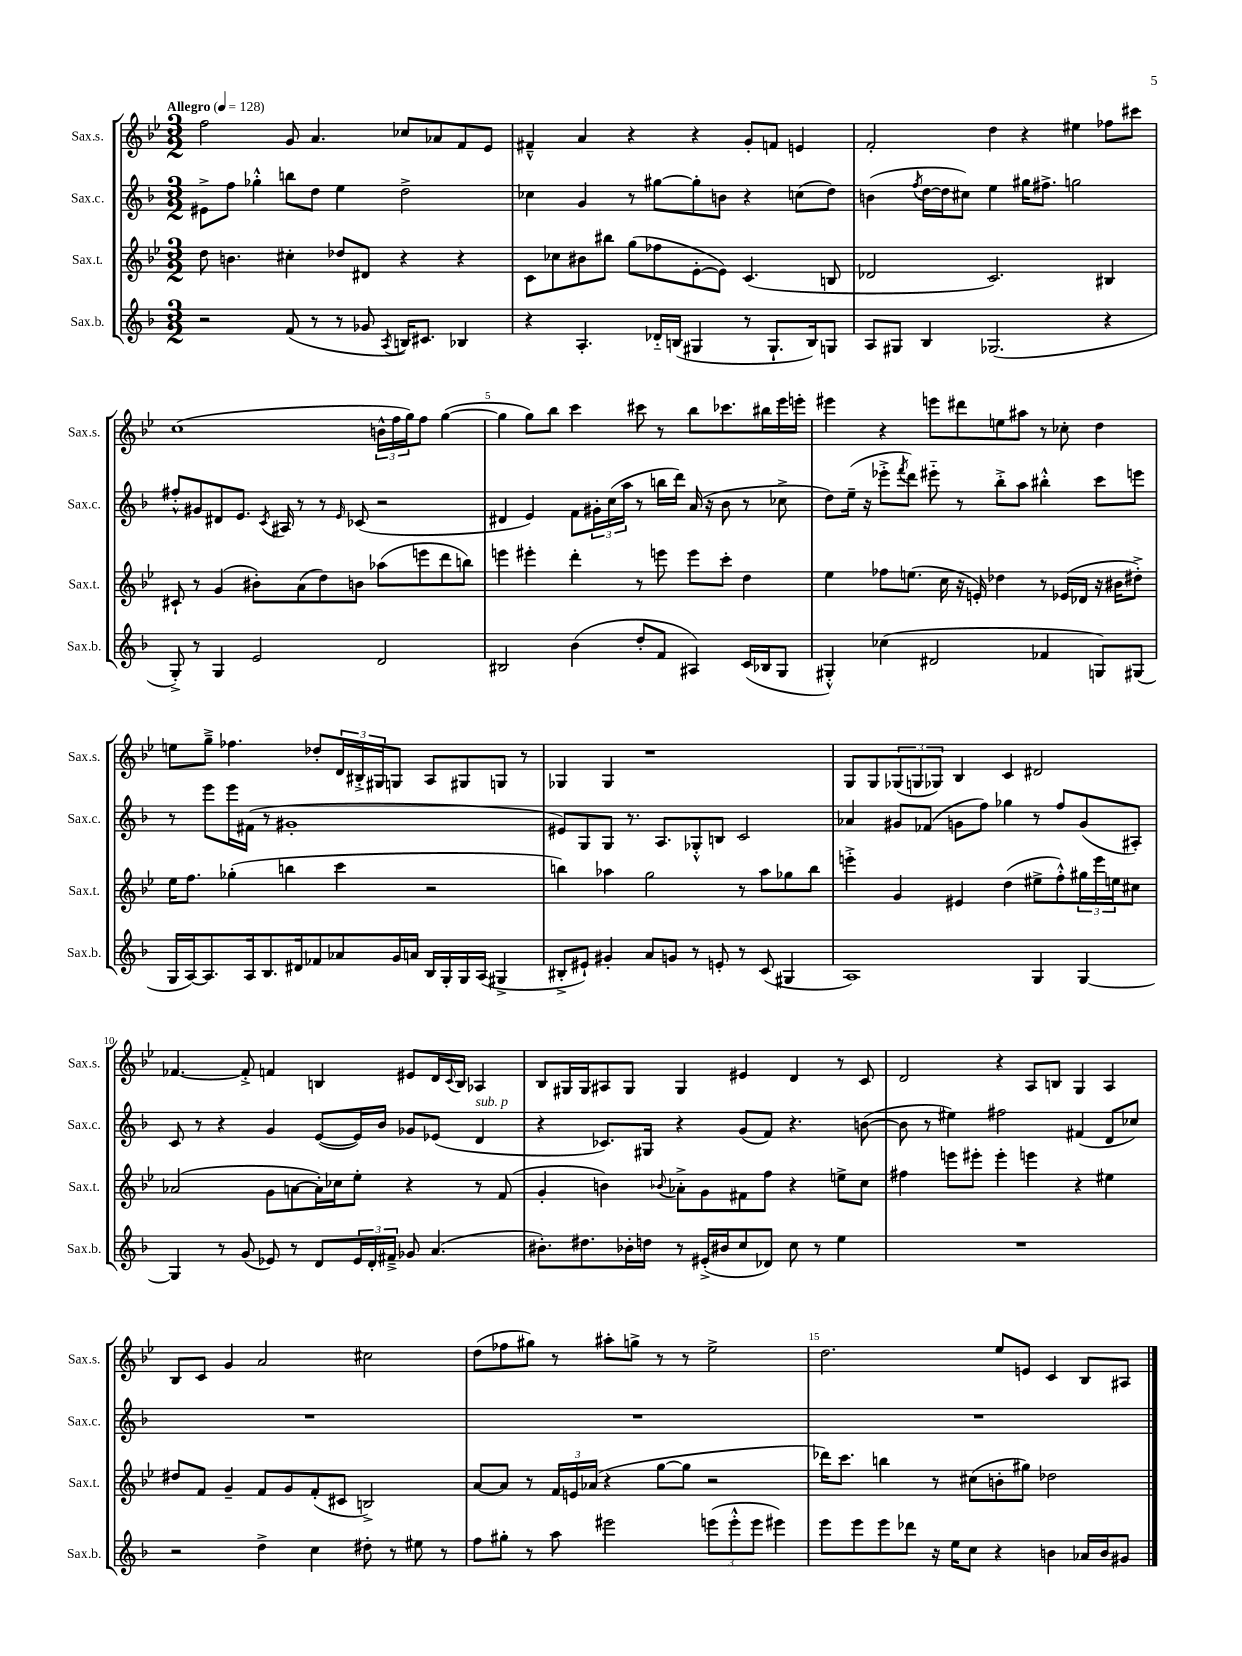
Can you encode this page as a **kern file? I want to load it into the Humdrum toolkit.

**kern	**kern	**kern	**kern
*part4	*part3	*part2	*part1
*staff4	*staff3	*staff2	*staff1
*I"Sax.b.	*I"Sax.t.	*I"Sax.c.	*I"Sax.s.
*I'Sax.b.	*I'Sax.t.	*I'Sax.c.	*I'Sax.s.
*clefG2	*clefG2	*clefG2	*clefG2
*k[b-]	*k[b-e-]	*k[b-]	*k[b-e-]
*M3/2	*M3/2	*M3/2	*M3/2
*MM128	*MM128	*MM128	*MM128
=1	=1	=1	=1
!	!	!	!LO:TX:a:B:t=Allegro
2r	8dd\	8e#X^\L	2ff\
.	4.bn\	8ff\J	.
.	.	4gg-X'^^\	.
(8f/	4cc#X'\	8bbn\L	8g/
8r	.	8dd\J	4.a/
8r	8dd-X/L	4ee\	.
8g-X/	8d#X/J	.	.
8qA/	.	.	.
16Bn/KL)	4r	2dd^\	8cc-X/L
8.c#X/J	.	.	.
.	.	.	8a-X/
4B-X/	4r	.	8f/
.	.	.	8e-/J
=2	=2	=2	=2
4r	8c\L	4cc-X\	4f#X~^^/
.	8cc-X\	.	.
4.A'/	8b#X\	4g/	4a/
.	8bb#X\J	.	.
.	(8gg\L	8r	4r
16d-X/LL	8ff-X\	[8gg#X\L	.
(16Bn/JJ	.	.	.
4G#X/	[8e-'\	8gg#'\]	4r
.	8e-\J])	8bn\J	.
8r	(4.c/	4r	8g'/L
8.G#`/L	.	.	8fn/J
.	.	(8ccn\L	4en/
16B/k)	.	.	.
8Gn/J	8Bn/	8dd\J)	.
=3	=3	=3	=3
8A/L	2d-X/	(4bn\	2f'/
8G#X/J	.	.	.
.	.	8qff/	.
4B-/	.	[16dd\LL	.
.	.	16dd\J]	.
.	.	8cc#X\J)	.
(2.G-X/	2.c/)	4ee\	4dd\
.	.	16gg#X\KL	4r
.	.	8.ff#X^\J	.
.	.	2ggn\	4ee#X\
4r	4B#X/	.	8ff-X\L
.	.	.	8ccc#X\J
!!LO:LB:g=z
=4	=4	=4	=4
8G'^/)	8c#X`/	8ff#X'^^/L	(1cc
8r	8r	8g#X/	.
4G/	(4g/	8d#X/	.
.	.	8.e/J	.
2e/	8b#X'\L)	.	.
.	.	8qc/	.
.	.	16A#X/	.
.	(8a\	8r	.
.	8dd\)	8r	.
.	.	16qqe/	.
.	8bn\J	(8c-X/	.
2d/	(8aa-X\L	2r	24bn^^\LL
.	.	.	24ff\
.	.	.	24gg\J)
.	8eeen\	.	8ff\J
.	8ddd\	.	([4gg\
.	8bbn\J)	.	.
=5	=5	=5	=5
2B#X/	4eeen\	4d#X/	4gg\]
.	4eee#X'\	4e/)	8gg\L)
.	.	.	8bb-\J
(4b-\	4ddd'\	8f\L	4ccc\
.	.	24g#X'\L	.
.	.	(24cc\	.
.	.	24aa\JJ	.
8dd'/L	8r	8r	8ccc#X\
8f/J	8eeen\	16bbn\LL	8r
.	.	16ddd\JJ)	.
4A#X/)	8eee\L	(16a/	8bb-\L
.	.	16r	.
.	8ccc'\J	8b-\	8.ccc-X\
(16c/LL	4dd\	8r	.
16B-X/J	.	.	16bb#X\L
8G/J	.	8cc-X^\	16eee-\
.	.	.	16eeen'\JJ
=6	=6	=6	=6
4G#X'^^/)	4ee-\	8dd\L)	4eee#X\
.	.	(16ee~\Jk	.
.	.	16r	.
(4cc-X\	8ff-X\L	8eee-X'^\L	4r
.	.	8qfff/	.
.	(8.een\J	8ddd\J)	.
2d#X/	.	8eee#X\	8eeen\L
.	16cc\	.	.
.	16r	8r	8ddd#X\
.	16en'/)	.	.
.	4dd-X\	8bb-'^\L	8een\
.	.	8aa\J	8aa#X\J
4f-X/	8r	4bb#X'^^\	8r
.	(16e-X/LL	.	8cc-X'\
.	16d-X/JJ	.	.
8Gn/L)	16r	8ccc\L	4dd\
.	16b#X\KL	.	.
(8G#X/J	8dd#X'^\J)	8eeen\J	.
!!LO:LB:g=z
=7	=7	=7	=7
16G/LL	16ee-\KL	8r	8een\L
[16A/J)	8.ff\J	.	.
8.A/]	.	8eee\L	8gg~^\J
.	(4gg-X'\	16eee\L	4.ff-X\
16A/k	.	(16f#X\JJ	.
8.B-/	.	8r	.
.	4bbn\	1g#X'	.
16d#X/k	.	.	.
8f-X/	.	.	8dd-X'/L
8a-X/	4ccc\	.	24d/L
.	.	.	24B#X'^/
.	.	.	24G#X/J
16g/L	.	.	8Gn/J
16an/JJ	.	.	.
16B-/LL	2r	.	8A/L
16G'/	.	.	.
16G/	.	.	8G#X/
(16A/JJ	.	.	.
4G#X^/	.	.	8Gn/J
.	.	.	8r
=8	=8	=8	=8
8B#X'^/L	4bbn\)	8e#X/L)	4G-X/
8e#X`/J)	.	8G/	.
4g#X'/	4aa-X\	8G/J	4G-/
.	.	8.r	.
8a/L	2gg\	.	1r
.	.	8.A/L	.
8gn/J	.	.	.
8r	.	8G-X'^^/	.
8en'/	.	8Bn/J	.
8r	8r	2c/	.
(8c/	8aa-\L	.	.
4G#X/	8gg-X\	.	.
.	8bb\J	.	.
=9	=9	=9	=9
1A)	4eeen'^\	4a-X/	8G/L
.	.	.	8G/
.	4g/	8g#X/L	(12G-X/
.	.	.	12Gn/
.	.	(8f-X/J	.
.	.	.	12G-X/J)
.	4e#X/	8gn\L	4B-/
.	.	8ff\J)	.
.	(4dd\	4gg-X\	4c/
4G/	8ee#X^\L	8r	2d#X/
.	8ff'^^\)	8ff/L	.
[4G/	24gg#X\L	(8g/	.
.	24eee\	.	.
.	24een\J	.	.
.	8cc#X\J	8A#X'/J)	.
!!LO:LB:g=z
=10	=10	=10	=10
4G/]	(2a-X/	8c/	[4.f-X/
.	.	8r	.
8r	.	4r	.
(8g/	.	.	8f-'^/]
8e-X/)	8g\L	4g/	4fn/
8r	[8an\	.	.
8d/L	16a'\L])	([8e/L	4Bn/
.	16cc-X\J	.	.
24e-/L	8ee-'\J	16e/L])	.
24d'/	.	.	.
.	.	16b-/JJ	.
24f#X~^/JJ	.	.	.
8g-X/	4r	8g-X/L	8e#X/L
(4.a/	.	(8e-X/J	16d/L
.	.	.	8qqc/
.	.	.	16B/JJ
!	!	!LO:TX:a:i:t=sub. p	!
.	8r	4d/	4A-X/
.	(8f/	.	.
=11	=11	=11	=11
8.b#X'\L)	4g'/	4r	8B-/L
.	.	.	16G#X/L
8.dd#X\	.	.	16G#/J
.	4bn\)	8.c-X/L)	8A#X/
16b-X'\L	.	.	8G#/J
16ddn\JJ	.	16G#X/Jk	.
.	8qqb-X/	.	.
8r	8a-X'^\L	4r	4G#/
(16e#X'^/LL	8g\	.	.
16b#X/J	.	.	.
8cc/	8f#X\	(8g/L	4e#X/
8d-X/J)	8ff\J	8f/J)	.
8cc\	4r	4.r	4d/
8r	.	.	.
4ee\	8een^\L	.	8r
.	8cc\J	([8bn\	8c/
=12	=12	=12	=12
1.r	4ff#X\	8b\]	2d/
.	.	8r	.
.	8eeen\L	4ee#X\)	.
.	8eee#X'\J	.	.
.	4eee#'\	2ff#X\	4r
.	4eeen\	.	8A/L
.	.	.	8Bn/J
.	4r	(4f#X/	4G/
.	4ee#X\	8d/L	4A/
.	.	8cc-X/J)	.
!!LO:LB:g=z
=13	=13	=13	=13
2r	8dd#X/L	1.r	8B-/L
.	8f/J	.	8c/J
.	4g~/	.	4g/
4dd^\	8f/L	.	2a/
.	8g/	.	.
4cc\	(8f'/	.	.
.	8c#X/J	.	.
8dd#X'\	2Bn^/)	.	2cc#X\
8r	.	.	.
8ee#X\	.	.	.
8r	.	.	.
=14	=14	=14	=14
8ff\L	[8a/L	1.r	(8dd\L
8gg#X'\J	8a/J]	.	8ff-X\
8r	8r	.	8gg#X\J)
8aa\	24f/LL	.	8r
.	24en/	.	.
.	(24a-X/JJ	.	.
2eee#X\	4r	.	8aa#X'\L
.	.	.	8ggn^\J
.	[8gg\L	.	8r
.	8gg\J]	.	8r
(12eeen\L	2r	.	2ee-^\
12eee'^^\	.	.	.
12eee\J	.	.	.
4eee#X\)	.	.	.
=15	=15	=15	=15
8eee\L	16ddd-X\KL)	1.r	2.dd\
.	8.ccc\J	.	.
8eee\	.	.	.
8eee\	4bbn\	.	.
8ddd-X\J	.	.	.
16r	8r	.	.
16ee\KL	.	.	.
8cc\J	(8cc#X\L	.	.
4r	8bn'\	.	8ee-/L
.	8gg#X\J)	.	8en/J
4bn\	2dd-X\	.	4c/
16a-X/LL	.	.	8B-/L
16b/J	.	.	.
8g#X/J	.	.	8A#X/J
==	==	==	==
*-	*-	*-	*-
